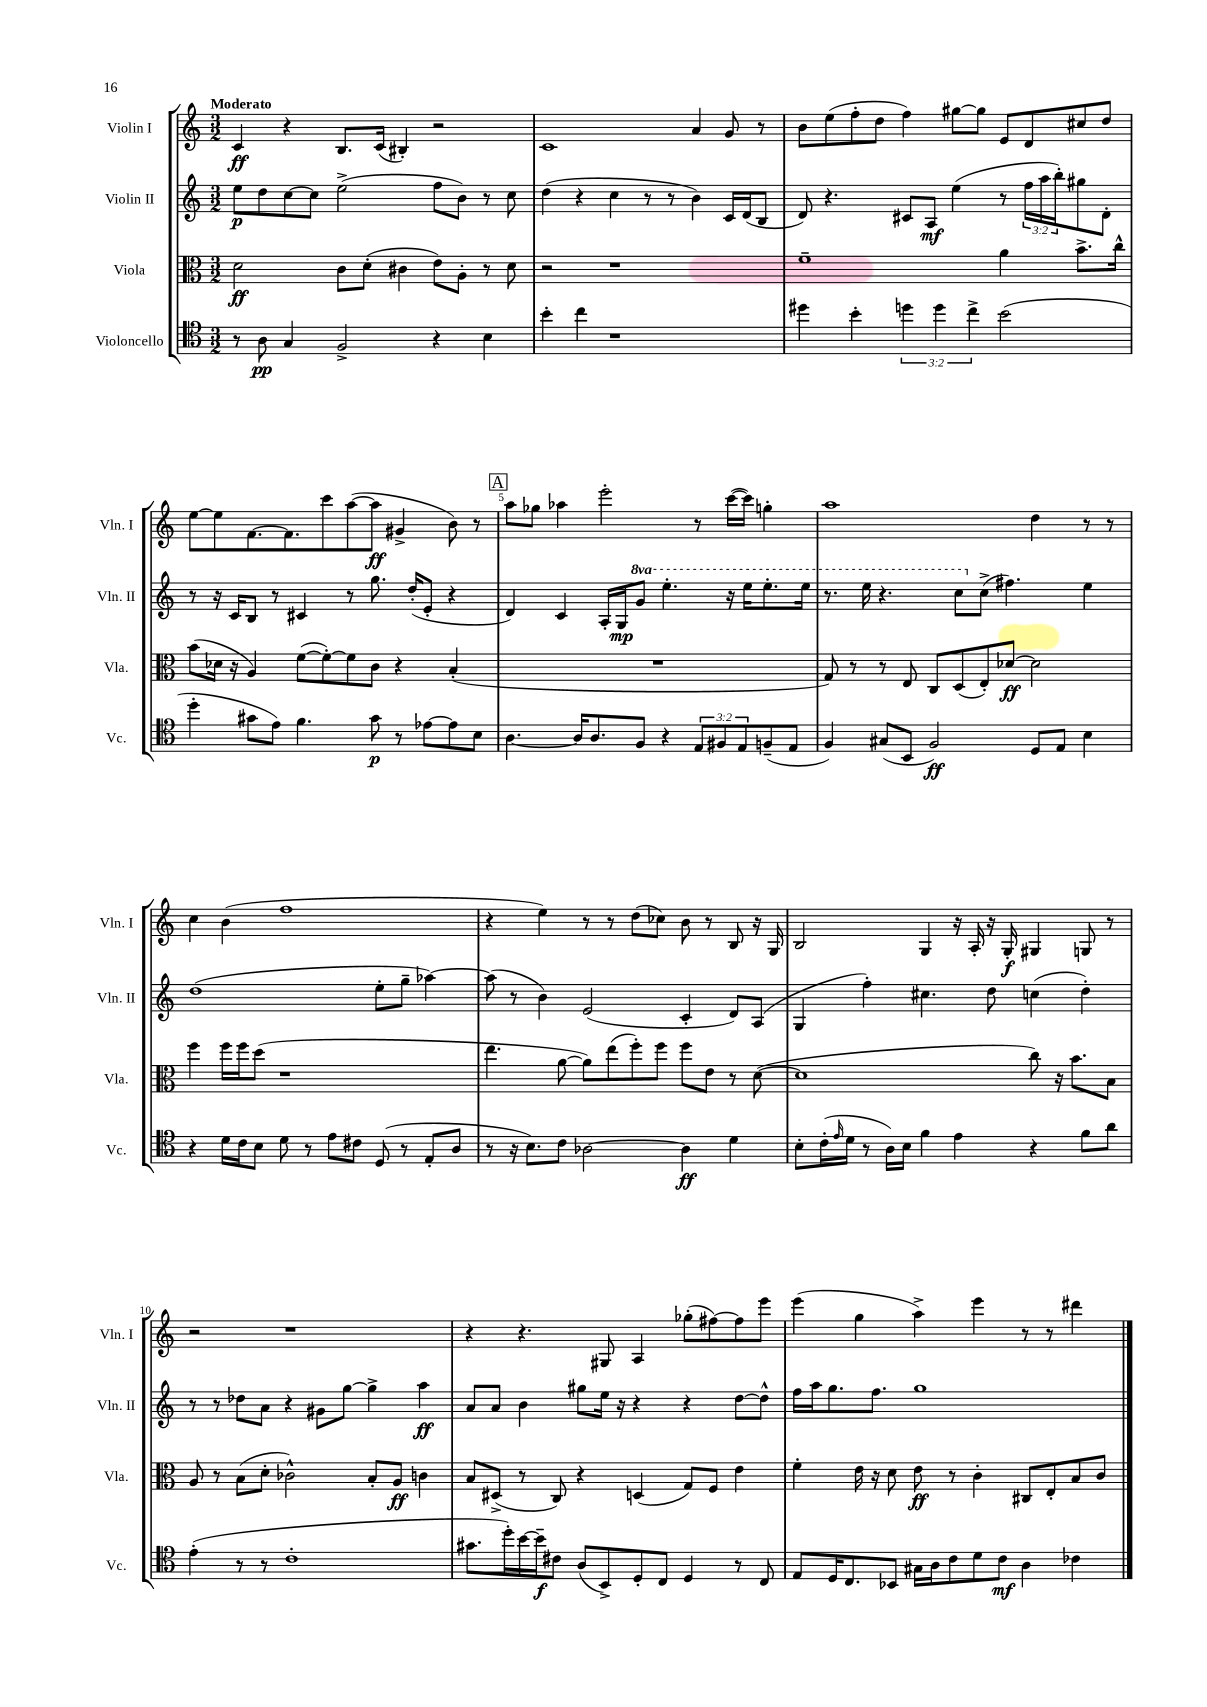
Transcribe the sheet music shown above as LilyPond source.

<<
\new StaffGroup <<
\new Staff = "s0" \with { instrumentName = "Violin I" shortInstrumentName = "Vln. I" } {
    \clef treble \key c \major \numericTimeSignature \time 3/2 \tempo "Moderato"
    c'4\ff r4 b8. c'16( bis4-.) r2 |
    c'1 a'4 g'8 r8 |
    b'8 e''8( f''8-. d''8 f''4) gis''8~ gis''8 e'8 d'8 cis''8 d''8 |
    e''8~ e''8 f'8.~ f'8. c'''8 a''8~( a''8\ff gis'4-> b'8) r8 |
    \mark \markup { \box "A" } a''8 ges''8 aes''4 e'''2-. r8 c'''16~( c'''16) g''4-. |
    a''1 d''4 r8 r8 |
    c''4 b'4( f''1 |
    r4 e''4) r8 r8 d''8( ces''8) b'8 r8 b8 r16 g16 |
    b2 g4 r16 a16-. r16 g16-.\f gis4 g8 r8 |
    r2 r1 |
    r4 r4. gis8 a4 ges''8-.( fis''8~) fis''8 e'''8 |
    e'''4( g''4 a''4->) e'''4 r8 r8 dis'''4 \bar "|." |
}
\new Staff = "s1" \with { instrumentName = "Violin II" shortInstrumentName = "Vln. II" } {
    \clef treble \key c \major \numericTimeSignature \time 3/2 \override Staff.TupletNumber.text = #tuplet-number::calc-fraction-text \set Staff.ottavationMarkups = #ottavation-simple-ordinals
    e''8\p d''8 c''8~ c''8 e''2->( f''8 b'8) r8 c''8 |
    d''4( r4 c''4 r8 r8 b'4) c'16 d'16( b8 |
    d'8) r4. cis'8 a8\mf e''4( r8 \tuplet 3/2 { f''16 a''16 b''16-.) } gis''8 d'8-. |
    r8 r16 c'16 b8 r8 cis'4 r8 g''8. d''16-.( e'8-. r4 |
    \mark \markup { \box "A" } d'4) c'4 a16-. g16\mp \ottava #1 g''8 e'''4.-. r16 e'''16 e'''8.-. e'''16 |
    r8. e'''16 r4. c'''8 \ottava #0 c''8->( fis''4.) e''4 |
    d''1( e''8-. g''8-- aes''4~) |
    aes''8( r8 b'4) e'2( c'4-. d'8) a8( |
    g4 f''4-.) cis''4. d''8 c''4( d''4-.) |
    r8 r8 des''8 a'8 r4 gis'8 g''8~ g''4-> a''4\ff |
    a'8 a'8 b'4 gis''8 e''16 r16 r4 r4 d''8~ d''8-^ |
    f''16 a''16 g''8. f''8. g''1 \bar "|." |
}
\new Staff = "s2" \with { instrumentName = "Viola" shortInstrumentName = "Vla." } {
    \clef alto \key c \major \numericTimeSignature \time 3/2
    d'2\ff c'8 d'8-.( cis'4 e'8) a8-. r8 d'8 |
    r2 r1 |
    f'1-- a'4 b'8.-> c''16-^ |
    b'8( des'16 r16 a4) f'8~( f'8~-.) f'8 c'8 r4 b4-.( |
    \mark \markup { \box "A" } R1. |
    g8) r8 r8 e8 c8 d8( e8-.) des'8~\ff des'2 |
    f''4 f''16 f''16 d''8( r1 |
    e''4. a'8~ a'8) e''8( f''8-.) f''8 f''8 e'8 r8 d'8~( |
    d'1 c''8) r16 b'8. b8 |
    a8 r8 b8( d'8-. ces'2-^) b8-. a8\ff c'4 |
    b8 dis8->( r8 c8) r4 d4( g8) f8 e'4 |
    f'4-. e'16 r16 d'8 e'8\ff r8 c'4-. cis8 e8-. b8 c'8 \bar "|." |
}
\new Staff = "s3" \with { instrumentName = "Violoncello" shortInstrumentName = "Vc." } {
    \clef tenor \key c \major \numericTimeSignature \time 3/2 \override Staff.TupletNumber.text = #tuplet-number::calc-fraction-text
    r8 a8\pp g4 f2-> r4 b4 |
    b'4-. c''4 r1 |
    dis''4 b'4-. \tuplet 3/2 { d''4 d''4 c''4-> } b'2( |
    d''4-. gis'8 e'8) f'4. gis'8\p r8 ees'8~ ees'8 b8 |
    \mark \markup { \box "A" } a4.~ a16 a8. f8 r4 \tuplet 3/2 { e8 fis8 e8 } f8--( e8 |
    f4) gis8( b,8 f2\ff) d8 e8 b4 |
    r4 d'16 c'16 b8 d'8 r8 e'8 cis'8 d8( r8 e8-. a8 |
    r8 r16 b8.) c'8 aes2~ aes4\ff d'4 |
    b8-. c'16-.( \grace { e'16 } d'16 r8 a16) b16 f'4 e'4 r4 f'8 a'8 |
    e'4-.( r8 r8 c'1-. |
    gis'8. d''16-.) b'16~ b'16--\f cis'8 a8( b,8->) d8-. c8 d4 r8 c8 |
    e8 d16 c8. bes,8 gis16 a16 c'8 d'8 c'8\mf a4 ces'4 \bar "|." |
}
>>
>>
\layout { \context { \Score \override BarNumber.break-visibility = ##(#f #t #t) barNumberVisibility = #(every-nth-bar-number-visible 5) } }
